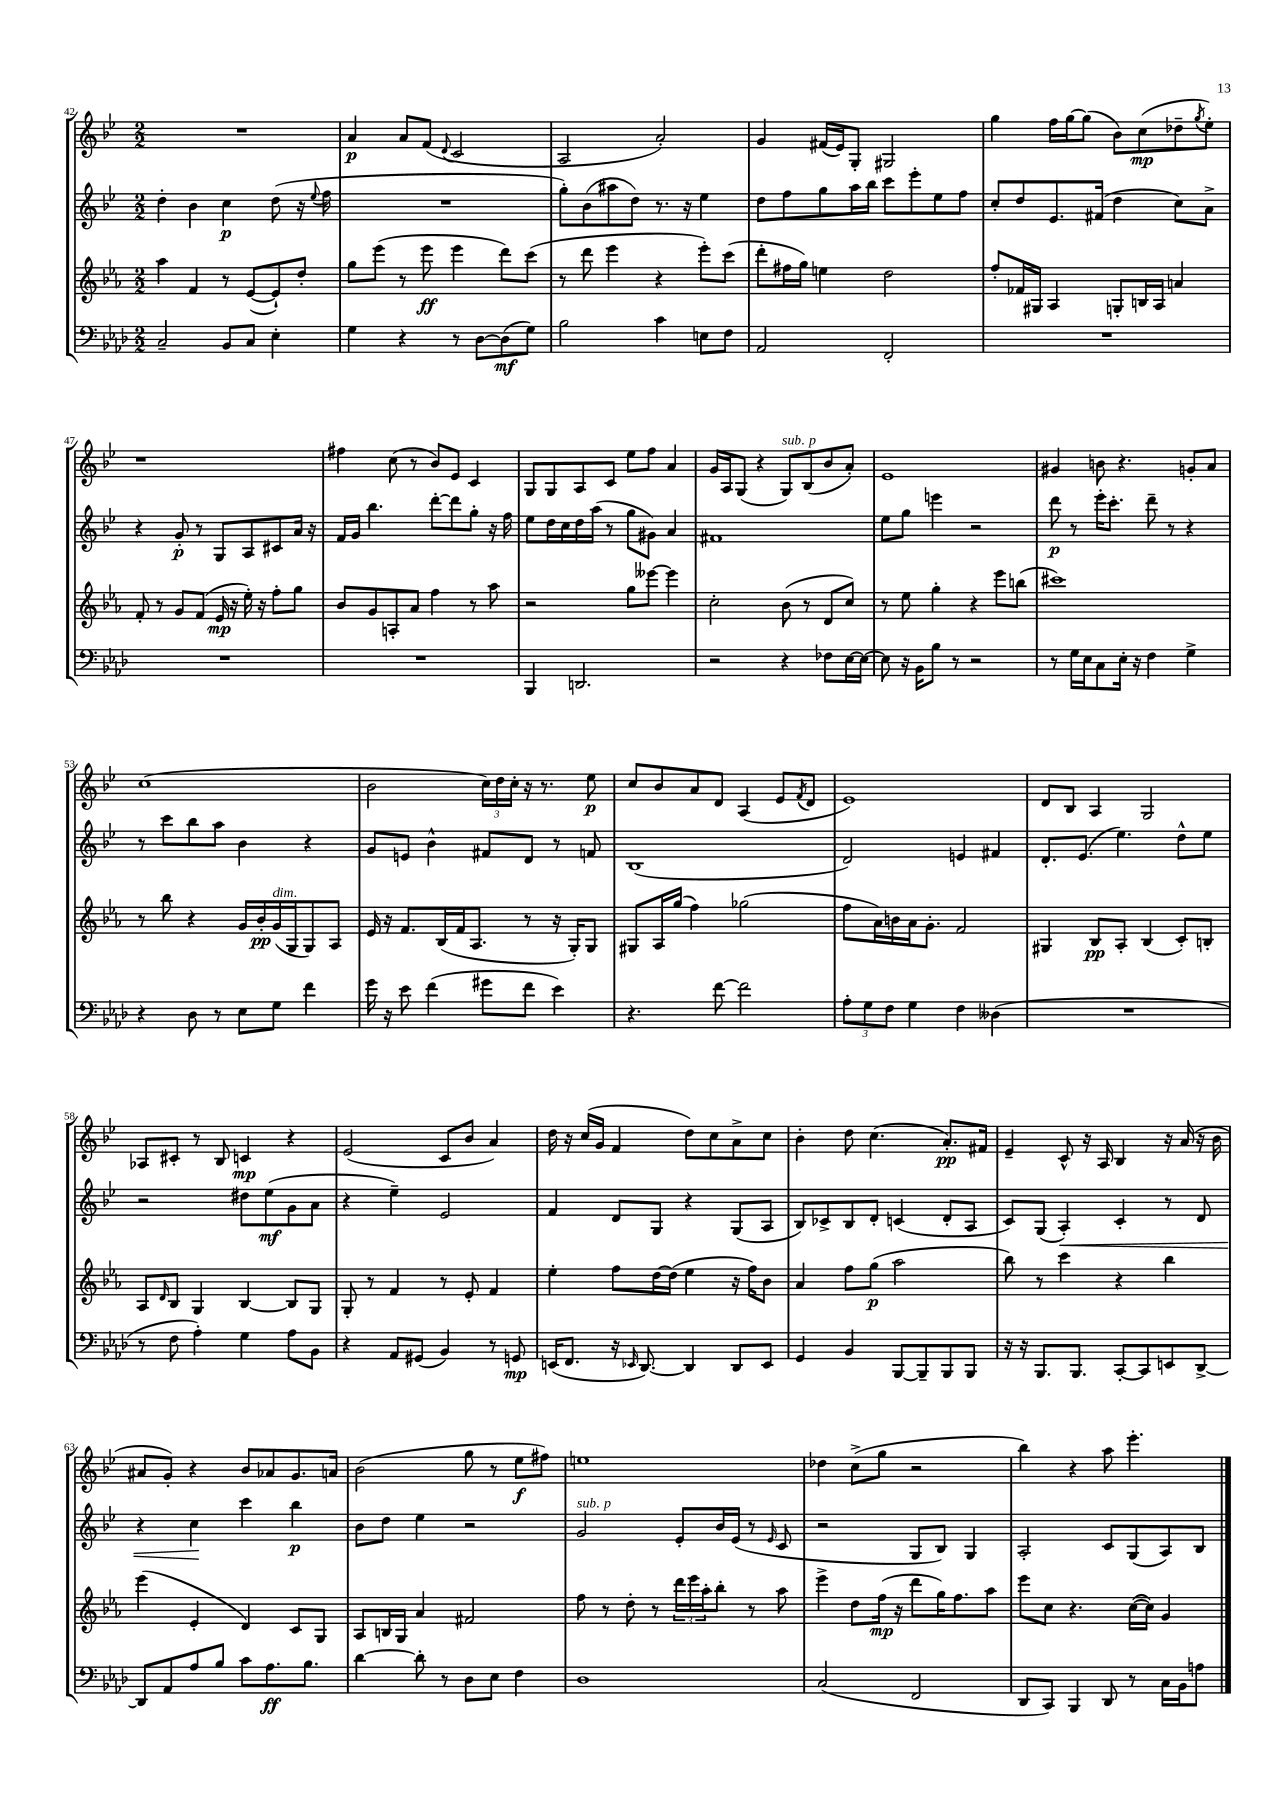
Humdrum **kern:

**kern	**dynam	**kern	**dynam	**kern	**dynam	**kern	**dynam
*part4	*part4	*part3	*part3	*part2	*part2	*part1	*part1
*staff4	*staff4	*staff3	*staff3	*staff2	*staff2	*staff1	*staff1
*clefF4	*	*clefG2	*	*clefG2	*	*clefG2	*
*k[b-e-a-d-]	*	*k[b-e-a-]	*	*k[b-e-]	*	*k[b-e-]	*
*M2/2	*	*M2/2	*	*M2/2	*	*M2/2	*
=42	=42	=42	=42	=42	=42	=42	=42
2C~/	.	4aa-\	.	4dd'\	.	1r	.
.	.	4f/	.	4b-\	.	.	.
8BB-/L	.	8r	.	4cc\	p	.	.
8C/J	.	([8e-/L	.	.	.	.	.
4E-'\	.	8e-`/])	.	(8dd\	.	.	.
.	.	8dd'/J	.	16r	.	.	.
.	.	.	.	8qqee-/	.	.	.
.	.	.	.	16ff\	.	.	.
=43	=43	=43	=43	=43	=43	=43	=43
4G\	.	8gg\L	.	1r	.	4a/	p
.	.	(8eee-\J	.	.	.	.	.
4r	.	8r	.	.	.	8a/L	.
.	.	8eee-\	ff	.	.	(8f/J	.
.	.	.	.	.	.	8qqd/	.
8r	.	4eee-\	.	.	.	2c/	.
[8D-\L	.	.	.	.	.	.	.
(8D-\]	mf	8ddd\L)	.	.	.	.	.
8G\J)	.	(8ccc\J	.	.	.	.	.
=44	=44	=44	=44	=44	=44	=44	=44
2B-\	.	8r	.	8gg'\L)	.	2A/	.
.	.	8ddd\	.	(8b-\	.	.	.
.	.	4eee-\	.	8aa#X\	.	.	.
.	.	.	.	8dd\J)	.	.	.
4c\	.	4r	.	8.r	.	2a'/)	.
.	.	.	.	16r	.	.	.
8En\L	.	8eee-'\L)	.	4ee-\	.	.	.
8F\J	.	(8ccc\J	.	.	.	.	.
=45	=45	=45	=45	=45	=45	=45	=45
2AA-/	.	8ddd'\L	.	8dd\L	.	4g/	.
.	.	16ff#X\L	.	8ff\	.	.	.
.	.	16gg\JJ)	.	.	.	.	.
.	.	4een\	.	8gg\	.	(16f#X/LL	.
.	.	.	.	.	.	16e-/J)	.
.	.	.	.	16aa\L	.	8G'/J	.
.	.	.	.	16bb-\JJ	.	.	.
2FF'/	.	2dd\	.	8ccc\L	.	2G#X/	.
.	.	.	.	8eee-'\	.	.	.
.	.	.	.	8ee-\	.	.	.
.	.	.	.	8ff\J	.	.	.
=46	=46	=46	=46	=46	=46	=46	=46
1r	.	8ff'/L	.	8cc'/L	.	4gg\	.
.	.	16f-X/L	.	8dd/	.	.	.
.	.	16G#X/JJ	.	.	.	.	.
.	.	4A-/	.	8.e-/	.	16ff\LL	.
.	.	.	.	.	.	[16gg\J	.
.	.	.	.	.	.	(8gg\J]	.
.	.	.	.	(16f#X/Jk	.	.	.
.	.	8Gn'/L	.	4dd\	.	8b-\L)	.
.	.	16Bn/L	.	.	.	(8cc\	mp
.	.	16A-/JJ	.	.	.	.	.
.	.	4an/	.	8cc\L)	.	8dd-X~\	.
.	.	.	.	.	.	8qgg/	.
.	.	.	.	8a^\J	.	8ee-'\J)	.
!!LO:LB:g=z
=47	=47	=47	=47	=47	=47	=47	=47
1r	.	8f'/	.	4r	.	1r	.
.	.	8r	.	.	.	.	.
.	.	8g/L	.	8g'/	p	.	.
.	.	(8f/J	.	8r	.	.	.
.	.	16e-/	mp	8G/L	.	.	.
.	.	16r	.	.	.	.	.
.	.	16ee-'\)	.	8A/	.	.	.
.	.	16r	.	.	.	.	.
.	.	8ff'\L	.	8c#X/	.	.	.
.	.	8gg\J	.	16a/Jk	.	.	.
.	.	.	.	16r	.	.	.
=48	=48	=48	=48	=48	=48	=48	=48
1r	.	8b-/L	.	16f/LL	.	4ff#X\	.
.	.	.	.	16g/JJ	.	.	.
.	.	8g/	.	4.bb-\	.	.	.
.	.	8An'/	.	.	.	(8cc\	.
.	.	8a-/J	.	.	.	8r	.
.	.	4ff\	.	[8ddd'\L	.	8b-/L)	.
.	.	.	.	8ddd\]	.	8e-/J	.
.	.	8r	.	8gg'\J	.	4c/	.
.	.	8aa-\	.	16r	.	.	.
.	.	.	.	16ff\	.	.	.
=49	=49	=49	=49	=49	=49	=49	=49
4BBB-/	.	2r	.	8ee-\L	.	8G/L	.
.	.	.	.	16dd\L	.	8G/	.
.	.	.	.	16cc\	.	.	.
2.DDn/	.	.	.	16dd\	.	8A/	.
.	.	.	.	(16aa\JJ	.	.	.
.	.	.	.	8r	.	8c/J	.
.	.	8gg\L	.	8gg\L	.	8ee-\L	.
.	.	[8eee--X\J	.	8g#X\J)	.	8ff\J	.
.	.	4eee--\]	.	4a/	.	4a/	.
=50	=50	=50	=50	=50	=50	=50	=50
2r	.	2cc'\	.	1f#X	.	16g/LL	.
.	.	.	.	.	.	16A/J	.
.	.	.	.	.	.	(8G/J	.
.	.	.	.	.	.	4r	.
!	!	!	!	!	!	!LO:TX:a:i:t=sub. p	!
4r	.	(8b-\	.	.	.	8G/L)	.
.	.	8r	.	.	.	(8B-/	.
8F-X\L	.	8d/L	.	.	.	8b-/	.
[16E-\L	.	8cc/J)	.	.	.	8a'/J)	.
16E-\JJ_	.	.	.	.	.	.	.
=51	=51	=51	=51	=51	=51	=51	=51
8E-\]	.	8r	.	8ee-\L	.	1e-	.
16r	.	8ee-\	.	8gg\J	.	.	.
16BB-\KL	.	.	.	.	.	.	.
8B-\J	.	4gg'\	.	4eeen\	.	.	.
8r	.	.	.	.	.	.	.
2r	.	4r	.	2r	.	.	.
.	.	8eee-\L	.	.	.	.	.
.	.	(8bbn\J	.	.	.	.	.
=52	=52	=52	=52	=52	=52	=52	=52
8r	.	1ccc#X)	.	8ddd\	p	4g#X/	.
16G\LL	.	.	.	8r	.	.	.
16E-\J	.	.	.	.	.	.	.
8C\	.	.	.	16eee-'\KL	.	8bn\	.
.	.	.	.	8.ccc'\J	.	.	.
16E-'\Jk	.	.	.	.	.	4.r	.
16r	.	.	.	.	.	.	.
4F\	.	.	.	8ddd~\	.	.	.
.	.	.	.	8r	.	.	.
4G^\	.	.	.	4r	.	8gn'/L	.
.	.	.	.	.	.	8a/J	.
!!LO:LB:g=z
=53	=53	=53	=53	=53	=53	=53	=53
4r	.	8r	.	8r	.	(1cc	.
.	.	8bb-\	.	8ccc\L	.	.	.
8D-\	.	4r	.	8bb-\	.	.	.
8r	.	.	.	8aa\J	.	.	.
8E-\L	.	16g/LL	.	4b-\	.	.	.
.	.	16b-'/	pp	.	.	.	.
!	!	!LO:TX:a:i:t=dim.	!	!	!	!	!
8G\J	.	(16g/	.	.	.	.	.
.	.	16G/J	.	.	.	.	.
4f\	.	8G/)	.	4r	.	.	.
.	.	8A-/J	.	.	.	.	.
=54	=54	=54	=54	=54	=54	=54	=54
16g\	.	16e-/	.	8g/L	.	2b-\	.
16r	.	16r	.	.	.	.	.
8e-\	.	8.f/L	.	8en/J	.	.	.
(4f\	.	.	.	4b-^^\	.	.	.
.	.	(16B-/L	.	.	.	.	.
.	.	16f/J	.	.	.	.	.
.	.	8.A-/J	.	.	.	.	.
8g#X\L	.	.	.	8f#X/L	.	24cc\LL)	.
.	.	.	.	.	.	24dd\	.
.	.	.	.	.	.	24cc'\JJ	.
8f\J	.	8r	.	8d/J	.	16r	.
.	.	.	.	.	.	8.r	.
4e-\)	.	16r	.	8r	.	.	.
.	.	16G'/KL)	.	.	.	.	.
.	.	8G/J	.	8fn/	.	8ee-\	p
=55	=55	=55	=55	=55	=55	=55	=55
4.r	.	8G#X/L	.	(1B-	.	8cc/L	.
.	.	16A-/L	.	.	.	8b-/	.
.	.	(16gg/JJ	.	.	.	.	.
.	.	4ff\)	.	.	.	8a/	.
[8f\	.	.	.	.	.	8d/J	.
2f\]	.	(2gg-X\	.	.	.	(4A/	.
.	.	.	.	.	.	8e-/L	.
.	.	.	.	.	.	8qf/	.
.	.	.	.	.	.	8d/J	.
=56	=56	=56	=56	=56	=56	=56	=56
12A-'\L	.	8ff\L	.	2d/)	.	1e-)	.
12G\	.	.	.	.	.	.	.
.	.	16a-\L)	.	.	.	.	.
12F\J	.	.	.	.	.	.	.
.	.	16bn\	.	.	.	.	.
4G\	.	16a-\J	.	.	.	.	.
.	.	8.g'\J	.	.	.	.	.
4F\	.	2f/	.	4en/	.	.	.
(4D--X\	.	.	.	4f#X/	.	.	.
=57	=57	=57	=57	=57	=57	=57	=57
1r	.	4G#X/	.	8.d'/L	.	8d/L	.
.	.	.	.	.	.	8B-/J	.
.	.	.	.	(8.e-/J	.	.	.
.	.	8B-/L	pp	.	.	4A/	.
.	.	8A-'/J	.	4.ee-\)	.	.	.
.	.	(4B-/	.	.	.	2G/	.
.	.	8c'/L)	.	8dd^^\L	.	.	.
.	.	8Bn'/J	.	8ee-\J	.	.	.
!!LO:LB:g=z
=58	=58	=58	=58	=58	=58	=58	=58
8r	.	8A-/L	.	2r	.	8A-X/L	.
.	.	16qqd/	.	.	.	.	.
8F\	.	8B-/J	.	.	.	8c#X'/J	.
4A-'\)	.	4G/	.	.	.	8r	.
.	.	.	.	.	.	8B-/	.
4G\	.	[4B-/	.	8dd#X\L	.	4cn/	mp
.	.	.	.	(8ee-\	mf	.	.
8A-\L	.	8B-/L]	.	8g\	.	4r	.
8BB-\J	.	8G/J	.	8a\J	.	.	.
=59	=59	=59	=59	=59	=59	=59	=59
4r	.	8G'/	.	4r	.	(2e-/	.
.	.	8r	.	.	.	.	.
8AA-/L	.	4f/	.	4ee-~\)	.	.	.
(8GG#X/J	.	.	.	.	.	.	.
4BB-/)	.	8r	.	2e-/	.	8c/L	.
.	.	8e-'/	.	.	.	8b-/J	.
8r	.	4f/	.	.	.	4a/)	.
8GGn/	mp	.	.	.	.	.	.
=60	=60	=60	=60	=60	=60	=60	=60
(16EEn/KL	.	4ee-'\	.	4f/	.	16dd\	.
8.FF/J	.	.	.	.	.	16r	.
.	.	.	.	.	.	(16cc/LL	.
.	.	.	.	.	.	16g/JJ	.
16r	.	8ff\L	.	8d/L	.	4f/	.
16qqEE-X/	.	.	.	.	.	.	.
[8.DD-/)	.	.	.	.	.	.	.
.	.	[16dd\L	.	8G/J	.	.	.
.	.	(16dd\JJ]	.	.	.	.	.
4DD-/]	.	4ee-\	.	4r	.	8dd\L)	.
.	.	.	.	.	.	8cc\	.
8DD-/L	.	16r	.	(8G/L	.	8a^\	.
.	.	16ff\KL)	.	.	.	.	.
8EE-/J	.	8b-\J	.	8A/J	.	8cc\J	.
=61	=61	=61	=61	=61	=61	=61	=61
4GG/	.	4a-/	.	8B-/L)	.	4b-'\	.
.	.	.	.	8c-X^/	.	.	.
4BB-/	.	8ff\L	.	8B-/	.	8dd\	.
.	.	(8gg\J	p	8d'/J	.	(4.cc\	.
[8BBB-/L	.	2aa-\	.	(4cn/	.	.	.
8BBB-~/]	.	.	.	.	.	.	.
8BBB-/	.	.	.	8d'/L	.	8.a'/L)	pp
8BBB-/J	.	.	.	8A/J	.	.	.
.	.	.	.	.	.	16f#X/Jk	.
=62	=62	=62	=62	=62	=62	=62	=62
16r	.	8bb-\)	.	8c/L)	.	4e-~/	.
16r	.	.	.	.	.	.	.
8.BBB-/L	.	8r	.	(8G/J	.	.	.
!	!	!	!	!	!LO:HP:b	!	!
.	.	4ccc\	.	4A'/)	<	8c^^/	.
8.BBB-/J	.	.	.	.	.	.	.
.	.	.	.	.	.	16r	.
.	.	.	.	.	.	16A/	.
[8CC'/L	.	4r	.	4c'/	.	4B-/	.
8CC/]	.	.	.	.	.	.	.
8EEn/	.	4bb-\	.	8r	.	16r	.
.	.	.	.	.	.	(16a/	.
[8DD-^/J	.	.	.	8d/	.	16r	.
.	.	.	.	.	.	16b-\	.
!!LO:LB:g=z
=63	=63	=63	=63	=63	=63	=63	=63
8DD-/L]	.	(4eee-\	.	4r	.	8a#X/L	.
8AA-/	.	.	.	.	.	8g'/J)	.
8A-/	.	4e-'/	.	4cc\	.	4r	.
8B-/J	.	.	.	.	.	.	.
8c\L	.	4d/)	.	4ccc\	[	8b-/L	.
8.A-\	ff	.	.	.	.	8a-X/	.
.	.	8c/L	.	4bb-\	p	8.g/	.
8.B-\J	.	.	.	.	.	.	.
.	.	8G/J	.	.	.	.	.
.	.	.	.	.	.	16an/Jk	.
=64	=64	=64	=64	=64	=64	=64	=64
[4d-\	.	8A-/L	.	8b-\L	.	(2b-\	.
.	.	16Bn/L	.	8dd\J	.	.	.
.	.	16G/JJ	.	.	.	.	.
8d-'\]	.	4a-/	.	4ee-\	.	.	.
8r	.	.	.	.	.	.	.
8D-\L	.	2f#X/	.	2r	.	8gg\	.
8E-\J	.	.	.	.	.	8r	.
4F\	.	.	.	.	.	8ee-\L	f
.	.	.	.	.	.	8ff#X\J)	.
=65	=65	=65	=65	=65	=65	=65	=65
!	!	!	!	!LO:TX:a:i:t=sub. p	!	!	!
1D-	.	8ff\	.	2g/	.	1een	.
.	.	8r	.	.	.	.	.
.	.	8dd'\	.	.	.	.	.
.	.	8r	.	.	.	.	.
.	.	24ddd\LL	.	8e-'/L	.	.	.
.	.	24eee-\	.	.	.	.	.
.	.	24aa-'\J	.	.	.	.	.
.	.	8bb-'\J	.	16b-/L	.	.	.
.	.	.	.	(16e-/JJ	.	.	.
.	.	8r	.	8r	.	.	.
.	.	.	.	16qqe-/	.	.	.
.	.	8aa-\	.	8c/	.	.	.
=66	=66	=66	=66	=66	=66	=66	=66
(2C/	.	4eee-^\	.	2r	.	4dd-X\	.
.	.	8dd\L	.	.	.	(8cc^\L	.
.	.	(16ff\Jk	mp	.	.	8gg\J	.
.	.	16r	.	.	.	.	.
2FF/	.	8ddd\L	.	8G/L	.	2r	.
.	.	16gg\K)	.	8B-/J)	.	.	.
.	.	8.ff\	.	.	.	.	.
.	.	.	.	4G/	.	.	.
.	.	8aa-\J	.	.	.	.	.
=67	=67	=67	=67	=67	=67	=67	=67
8DD-/L	.	8eee-\L	.	2A'/	.	4bb-\)	.
8CC/J)	.	8cc\J	.	.	.	.	.
4BBB-/	.	4.r	.	.	.	4r	.
8DD-/	.	.	.	8c/L	.	8aa\	.
8r	.	([16cc\LL	.	(8G/	.	4.eee-'\	.
.	.	16cc\JJ])	.	.	.	.	.
16C\LL	.	4g/	.	8A/)	.	.	.
16BB-\J	.	.	.	.	.	.	.
8An\J	.	.	.	8B-/J	.	.	.
==	==	==	==	==	==	==	==
*-	*-	*-	*-	*-	*-	*-	*-
